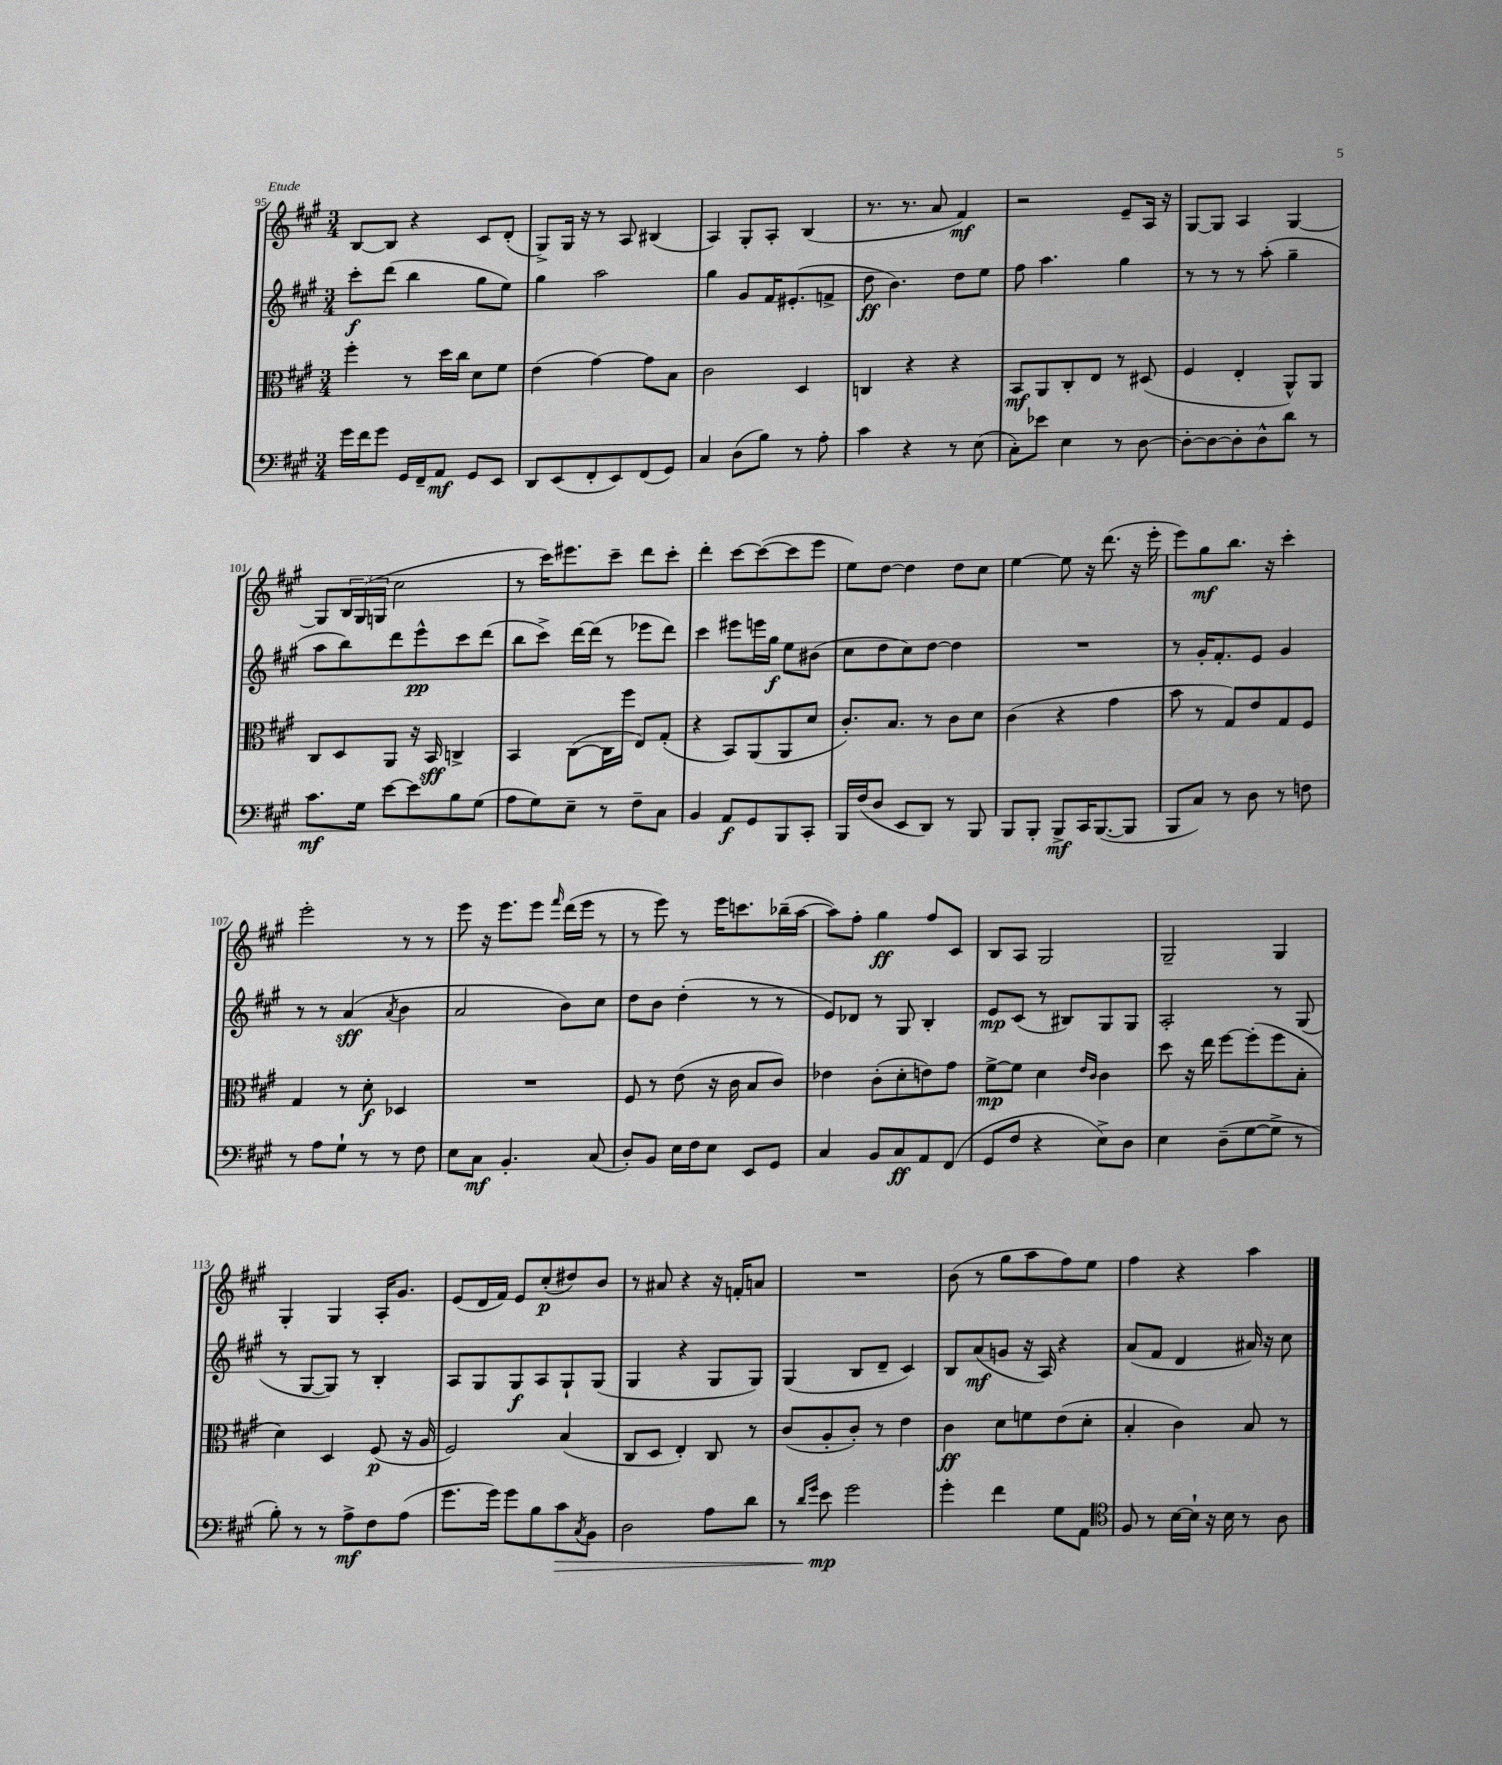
<<
\new StaffGroup <<
\new Staff = "s0" {
    \clef treble \key a \major \numericTimeSignature \time 3/4
    b8~ b8 r4 cis'8 d'8-.( |
    gis8->) gis16 r16 r8 a8 bis4( |
    a4) gis8-. a8-. b4( |
    r8. r8. a'8 fis'4\mf) |
    r2 e'8-- a16 r16 |
    gis8~ gis8 a4 gis4~ |
    gis8 \tuplet 3/2 { b16 gis16( g16 } cis''2 |
    r8 cis'''16) eis'''8. cis'''8-- d'''8 cis'''8-. |
    d'''4-. cis'''8~ cis'''8~( cis'''8 e'''8 |
    e''8) d''8~ d''4 d''8 cis''8 |
    e''4~ e''8 r16 d'''8.( r16 e'''16-. |
    e'''8) gis''8\mf b''8. r16 cis'''4-. |
    e'''2-. r8 r8 |
    e'''8 r16 e'''8. e'''8 \grace { fis'''16 } d'''16( e'''16 r8 |
    r8 e'''8) r8 e'''16 c'''8. bes''16--( a''16~ |
    a''8) fis''8-. gis''4\ff fis''8 cis'8 |
    b8 a8 gis2 |
    gis2-- gis4 |
    gis4-. gis4 a16-. gis'8. |
    e'8( d'16 fis'16) e'8 cis''8-.\p( dis''8) b'8 |
    r8 ais'8 r4 r16 f'16-. a'8 |
    R2. |
    b'8( r8 gis''8 a''8 fis''8) e''8 |
    fis''4 r4 a''4 \bar "|." |
}
\new Staff = "s1" {
    \clef treble \key a \major \numericTimeSignature \time 3/4
    cis'''8-.\f d'''8( b''4 gis''8 e''8) |
    gis''4 a''2 |
    gis''4 gis'8 fis'16 eis'8.-.( f'8-> |
    d''8\ff b'4.) d''8 e''8 |
    fis''8 a''4. gis''4 |
    r8 r8 r8 a''8-.( gis''4-- |
    a''8 b''8) d'''8 e'''8-^\pp cis'''8 d'''8( |
    b''8 cis'''8->) d'''16~ d'''16( r8 ees'''8 d'''8) |
    cis'''4 eis'''8 e'''16 gis''16\f e''8 bis'8( |
    cis''8 d''8 cis''8) d''8~ d''4 |
    R2. |
    r8 gis'16-. fis'8.-. e'8 gis'4 |
    r8 r8 a'4\sff( \acciaccatura { a'8 } b'4 |
    a'2 b'8) cis''8 |
    d''8 b'8 d''4-.( r8 r8 |
    e'8) des'8 r8 gis8 b4-. |
    e'8\mp cis'8( r8 bis8) gis8 gis8 |
    a2-. r8 gis8( |
    r8 gis8~ gis8) r8 b4-. |
    a8 gis8 gis8\f a8 gis8-! gis8( |
    gis4 r4 gis8 gis8) |
    gis4( b8 d'8-- cis'4) |
    b8 a'8\mf( g'8 r16 a16) r4 |
    a'8( fis'8 d'4 ais'16) r16 cis''8 \bar "|." |
}
\new Staff = "s2" {
    \clef alto \key a \major \numericTimeSignature \time 3/4
    fis''4-. r8 d''16 cis''16 d'8 fis'8 |
    e'4( gis'4~) gis'8 b8 |
    cis'2 d4 |
    c4 r4 r4 |
    b,8\mf a,8 cis8-. e8 r8 dis8( |
    fis4 e4-. a,8-^) a,8 |
    cis8 d8 a,8 r16 b,16\sff c4-> |
    b,4 cis8~( cis16 fis''16 e8) gis8-.( |
    r4 b,8) a,8( a,8 d'8 |
    cis'8.-.) b8. r8 cis'8 d'8 |
    cis'4( r4 gis'4 |
    b'8 r8 gis8) e'8 gis8 fis8 |
    gis4 r8 d'8-.\f des4 |
    R2. |
    fis8 r8 e'8( r16 cis'16 b8 cis'8) |
    ees'4 cis'8-.( d'8-. e'8) gis'8 |
    fis'8~->\mp fis'8 d'4 \grace { e'16 cis'16 } cis'4 |
    d''8 r16 e''16 fis''8~ fis''8-.( fis''8 b8-. |
    d'4) d4 fis8\p( r16 a16 |
    fis2) b4( |
    cis8 d8 e4-.) cis8 r8 |
    cis'8( a8-. cis'8-.) r8 e'4 |
    cis'4\ff d'8 f'8 e'8( d'8-. |
    b4-. cis'4) b8 r8 \bar "|." |
}
\new Staff = "s3" {
    \clef bass \key a \major \numericTimeSignature \time 3/4
    gis'16 fis'16 gis'8 gis,16 fis,16-- a,8\mf gis,8 e,8 |
    d,8 e,8( fis,8-. e,8) fis,8( gis,8) |
    cis4 d8( b8) r8 a8-. |
    cis'4 r4 r8 e8( |
    cis8-.) ees'8 e4 r8 d8~ |
    d8~-. d8~ d8-. d8-^ d'8 r8 |
    cis'8.\mf gis16 e'8~ e'8 b8 gis8( |
    a8 gis8) e8-- r8 fis8-- cis8 |
    b,4 a,8\f gis,8 b,,8 cis,8-. |
    b,,16 fis16( d8 e,8 d,8) r8 b,,8 |
    b,,8 b,,8-. b,,8->\mf cis,16 b,,8.~( b,,8 |
    b,,8 cis8) r8 d8 r8 f8 |
    r8 a8 gis8-! r8 r8 fis8 |
    e8 cis8\mf b,4.-. cis8( |
    d8-.) b,8 e16 fis16 e8 e,8 gis,8 |
    cis4 b,8 cis8\ff a,8 fis,8( |
    gis,8 fis8 r4 e8->) d8 |
    e4 d8--( gis8~ gis8-> r8 |
    b8-.) r8 r8 a8->\mf fis8 a8( |
    gis'8. gis'16) gis'8 b8 cis'8\> \acciaccatura { cis8 } b,8 |
    d2 a8 d'8 |
    r8 \grace { d'16 gis'16 } e'8\mp\! gis'2 |
    gis'4-. fis'4 gis8 a,8 |
    \clef tenor fis8 r8 b16~ b16-! r16 b16 r8 a8 \bar "|." |
}
>>
>>
\layout { \context { \Score currentBarNumber = #95 } }
